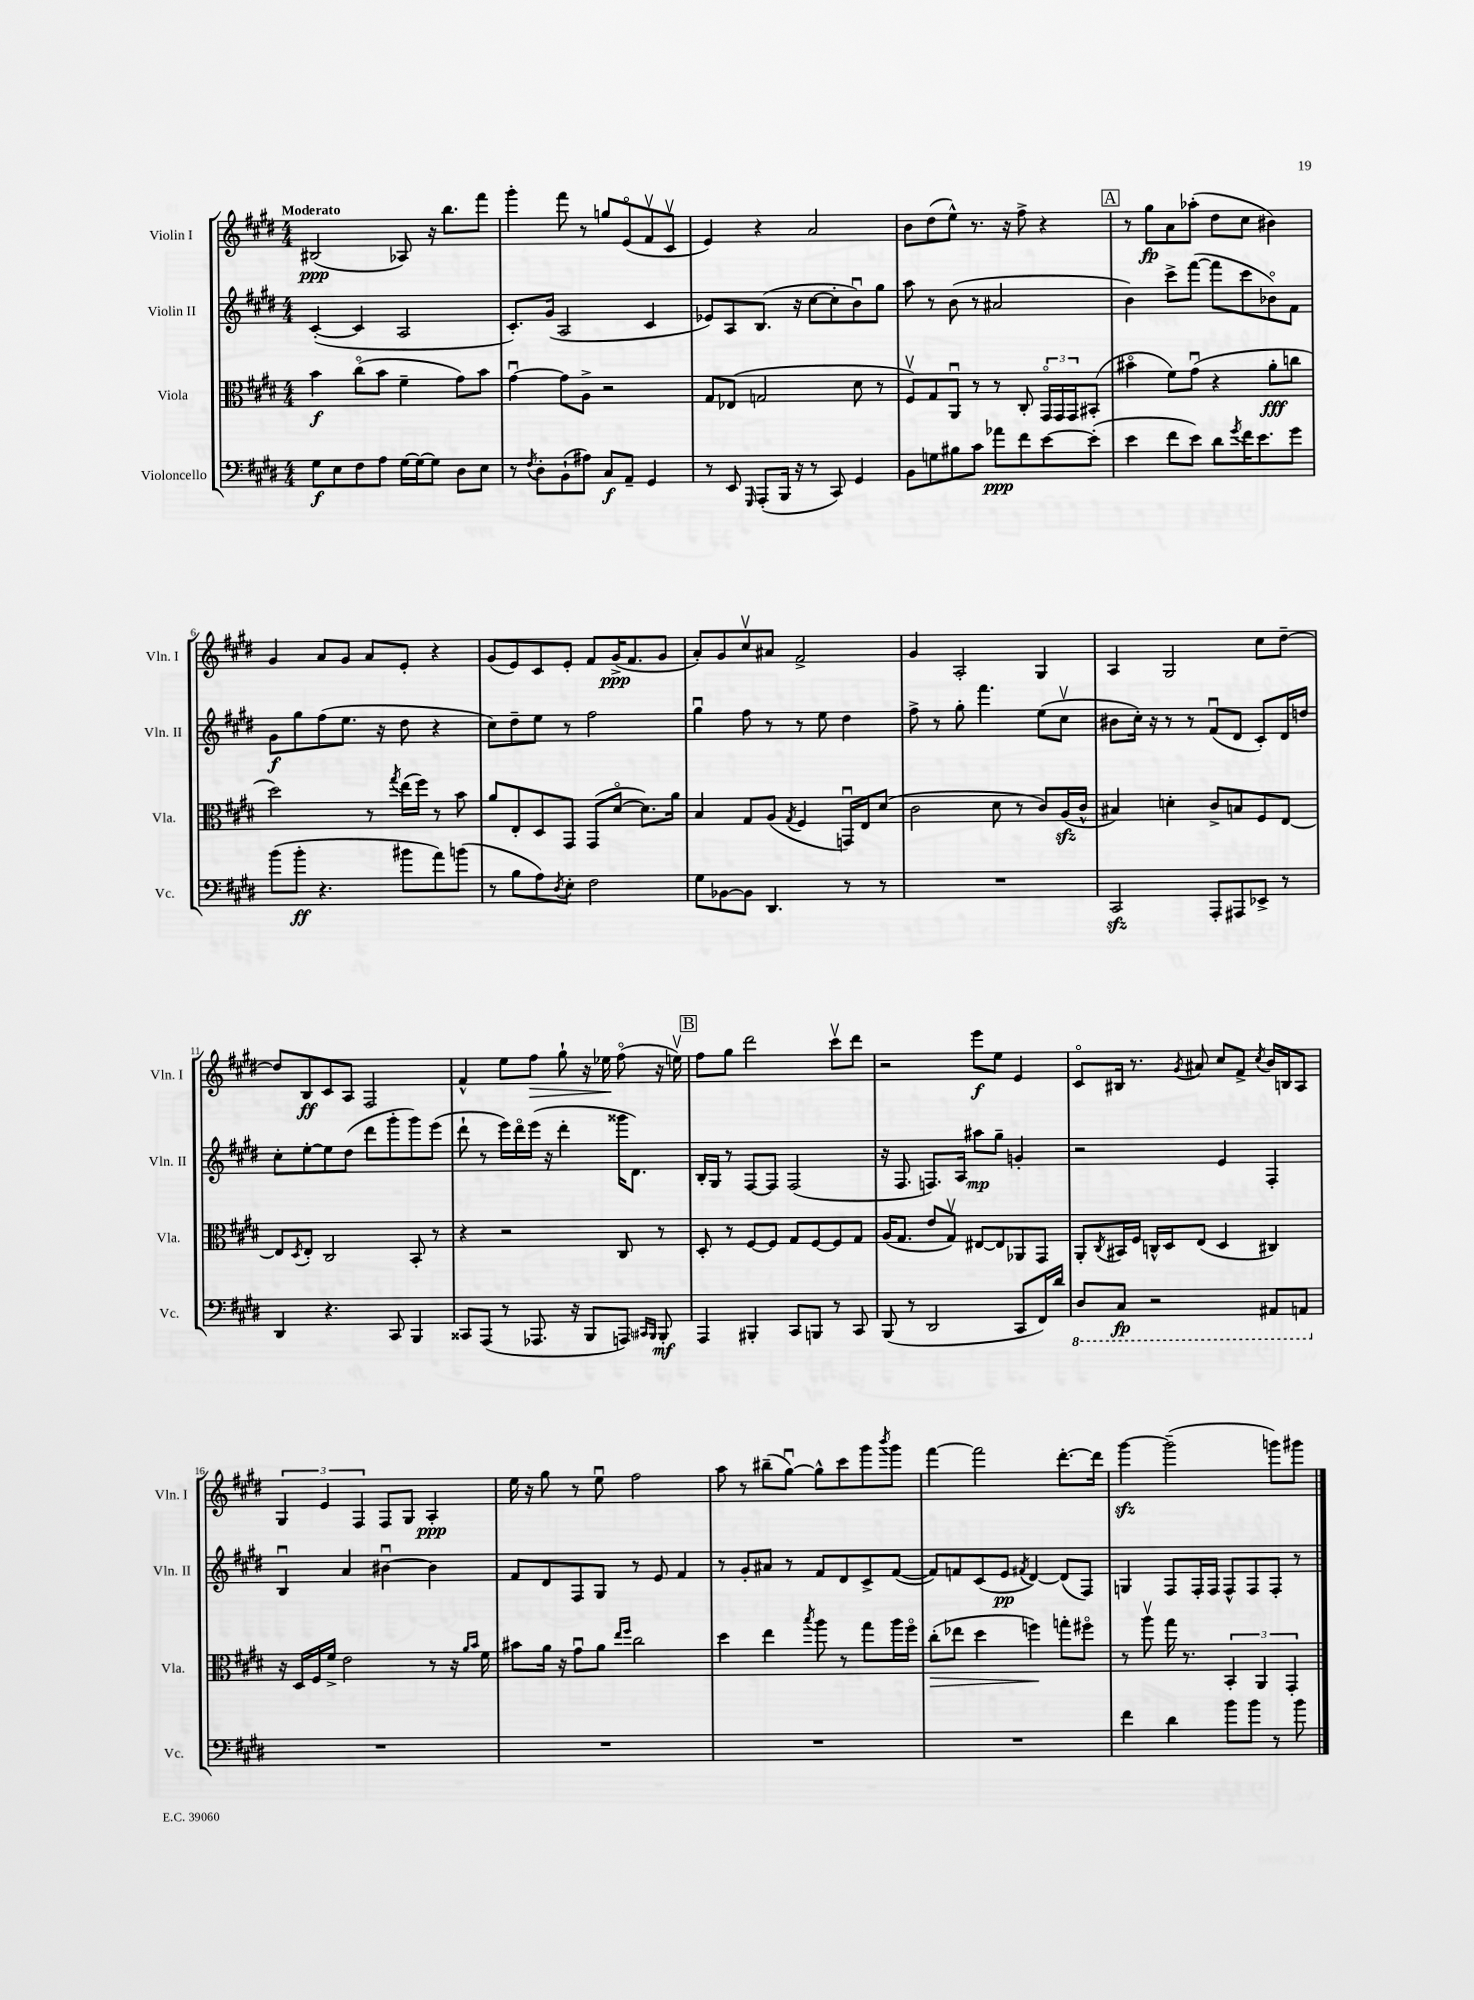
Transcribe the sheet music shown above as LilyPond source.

<<
\new StaffGroup <<
\new Staff = "s0" \with { instrumentName = "Violin I" shortInstrumentName = "Vln. I" } {
    \clef treble \key e \major \numericTimeSignature \time 4/4 \tempo "Moderato"
    bis2\ppp( aes8) r16 b''8. fis'''8 |
    gis'''4-. fis'''8 r8 g''8 e'8\flageolet( fis'8\upbow cis'8\upbow |
    e'4) r4 a'2 |
    b'8 dis''8( e''8-^) r8. r16 fis''8-> r4 |
    \mark \markup { \box "A" } r8 gis''8\fp a'8 aes''8-.( dis''8 cis''8 bis'4) |
    gis'4 a'8 gis'8 a'8 e'8-. r4 |
    gis'8( e'8) cis'8 e'8-. fis'8 gis'16->\ppp( fis'8. gis'8 |
    a'8-.) gis'8 cis''8\upbow ais'8 fis'2-> |
    gis'4 a2-. gis4 |
    a4 gis2 cis''8 dis''8~-- |
    dis''8 b8\ff cis'8 a8 fis2 |
    fis'4-^ e''8 fis''8\> gis''8-! r16 ees''16\! fis''8\flageolet( r16 e''16\upbow) |
    \mark \markup { \box "B" } fis''8 gis''8 dis'''2 cis'''8\upbow dis'''8 |
    r2 e'''8\f e''8 e'4 |
    cis'8\flageolet bis16 r8. \acciaccatura { gis'8 } ais'8 cis''8 fis'8-> \acciaccatura { cis''8 } b'16 b16 a8 |
    \tuplet 3/2 { gis4 e'4 fis4 } fis8 gis8 a4-.\ppp |
    e''16 r16 gis''8 r8 e''8\downbow fis''2 |
    a''8 r8 bis''8--( gis''8~\downbow) gis''8-^ cis'''8 gis'''8 \acciaccatura { b'''8 } gis'''8 |
    fis'''4~ fis'''2 dis'''8.~-. dis'''16 |
    gis'''4~\sfz gis'''2--( g'''8) gis'''8 \bar "|." |
}
\new Staff = "s1" \with { instrumentName = "Violin II" shortInstrumentName = "Vln. II" } {
    \clef treble \key e \major \numericTimeSignature \time 4/4
    cis'4~-.( cis'4 a2 |
    cis'8.-.) gis'16( a2 cis'4 |
    ees'8) a8 b8.( r16 cis''8~ cis''8-. b'8\downbow) gis''8 |
    a''8 r8 b'8( r8 ais'2 |
    \mark \markup { \box "A" } b'4) cis'''8-> fis'''8~( fis'''8 cis'''8 bes'8\flageolet) fis'8 |
    gis'8\f gis''8 fis''8( e''8. r16 dis''8 r4 |
    cis''8) dis''8-- e''8 r8 fis''2 |
    gis''4\downbow fis''8 r8 r8 e''8 dis''4 |
    fis''8-> r8 gis''8-. fis'''4. e''8( cis''8\upbow |
    bis'8 cis''16-.) r16 r8 r8 fis'8\downbow( dis'8 cis'8-.) dis'16 d''16 |
    cis''8-. e''8~-. e''8 dis''8( dis'''8 gis'''8-. gis'''8) e'''8( |
    dis'''8-! r8 e'''16) dis'''16\flageolet e'''16( r16 dis'''4-. gisis'''16 dis'8.) |
    \mark \markup { \box "B" } b16-. gis16 r8 fis8~ fis8 fis2( |
    r16 fis8. f8.) a16 ais''8\mp gis''8-- g'4-. |
    r2 e'4 fis4-. |
    b4\downbow a'4 bis'4~\downbow bis'4 |
    fis'8 dis'8 fis8 gis8 r8 e'8 fis'4 |
    r8 gis'8-. ais'8 r8 fis'8 dis'8 cis'8-> fis'8~( |
    fis'8) f'8 cis'8( e'8\pp \acciaccatura { fis'8 } dis'4~) dis'8( fis8) |
    g4 fis8 fis16-. fis16 fis8-^ fis8 fis8-. r8 \bar "|." |
}
\new Staff = "s2" \with { instrumentName = "Viola" shortInstrumentName = "Vla." } {
    \clef alto \key e \major \numericTimeSignature \time 4/4
    b'4\f cis''8\flageolet( b'8 fis'4-- gis'8) b'8 |
    gis'4~\downbow gis'8 a8-> r2 |
    gis8 ees8( g2 dis'8 r8 |
    fis8\upbow) gis8 a,8\downbow r8 r8 cis8-. \tuplet 3/2 { gis,16\flageolet gis,16 gis,16 } bis,8-.( |
    \mark \markup { \box "A" } bis'4\flageolet fis'8) gis'8\downbow( r4 a'8-.\fff c''8 |
    dis''2) r8 \acciaccatura { gis''8 } e''16( fis''16) r8 b'8 |
    a'8 e8-. dis8 gis,8 gis,8( dis'8~\flageolet dis'8.) a'16 |
    b4 gis8 a8( \acciaccatura { gis8 } fis4 g,16\downbow) e16 dis'8( |
    cis'2 dis'8 r8 cis'8) a16\sfz( cis'16-^ |
    bis4) d'4-. cis'8-> b8 fis8 e8~ |
    e8 \acciaccatura { dis8 } e8-. cis2 b,8-. r8 |
    r4 r2 cis8 r8 |
    \mark \markup { \box "B" } dis8-. r8 fis8~ fis8 gis8 fis8~ fis8 gis8 |
    a16( gis8. e'8 gis8\upbow) eis8~ eis8 aes,8 gis,8 |
    a,8-. \acciaccatura { cis8 } bis,16 fis16 c16-^ dis16 e8( dis4 cis4) |
    r16 dis16 fis16 fis'16-> e'2 r8 r16 \grace { a'16 b'16 } fis'16 |
    bis'8 a'16 r16 gis'8\downbow a'8 \grace { e''16 fis''16 } cis''2 |
    dis''4 e''4 \acciaccatura { b''8 } a''8 r8 gis''8 a''16 fis''16\flageolet |
    cis''8-.\>( ees''8 dis''4 f''4\!) g''8-. fis''8\flageolet |
    r8 a''8\upbow gis''16 r8. \tuplet 3/2 { b,4-. a,4 gis,4-. } \bar "|." |
}
\new Staff = "s3" \with { instrumentName = "Violoncello" shortInstrumentName = "Vc." } {
    \clef bass \key e \major \numericTimeSignature \time 4/4
    gis8\f e8 fis8 a8 gis16~ gis16~ gis8 dis8 e8 |
    r8 \acciaccatura { fis8 } dis8-. b,8-!( ais8) cis8\f a,8-- gis,4 |
    r8 e,8 \grace { gis,,16 } a,,8-.( b,,16 r16 r8 cis,8) gis,4 |
    b,8 g8 bis8 cis'8 aes'8\ppp fis'8 e'8~ e'8-.( |
    \mark \markup { \box "A" } e'4 fis'8 e'8) dis'8 \acciaccatura { gis'8 } fis'16 e'8. gis'8 |
    b'8( b'8-.\ff r4. bis'8 a'8) b'8( |
    r8 b8 a8) \acciaccatura { dis8 } e8-. fis2 |
    gis8 bes,8~ bes,8 dis,4. r8 r8 |
    R1 |
    cis,2\sfz a,,8-. ais,,8 ees,8-> r8 |
    dis,4 r4. cis,8 b,,4 |
    cisis,8 a,,8( r8 aes,,8. r16 b,,8 a,,8) \grace { cis,16 b,,16 } b,,8-.\mf |
    \mark \markup { \box "B" } a,,4 bis,,4-. cis,8 b,,8 r8 cis,8 |
    b,,8( r8 dis,2 cis,8 fis,16) dis'16 |
    \ottava #-1 dis,8 cis,8\fp r2 ais,,8 a,,8 \ottava #0 |
    R1 |
    R1 |
    R1 |
    R1 |
    fis'4 dis'4 b'8 b'8 r8 b'8 \bar "|." |
}
>>
>>
